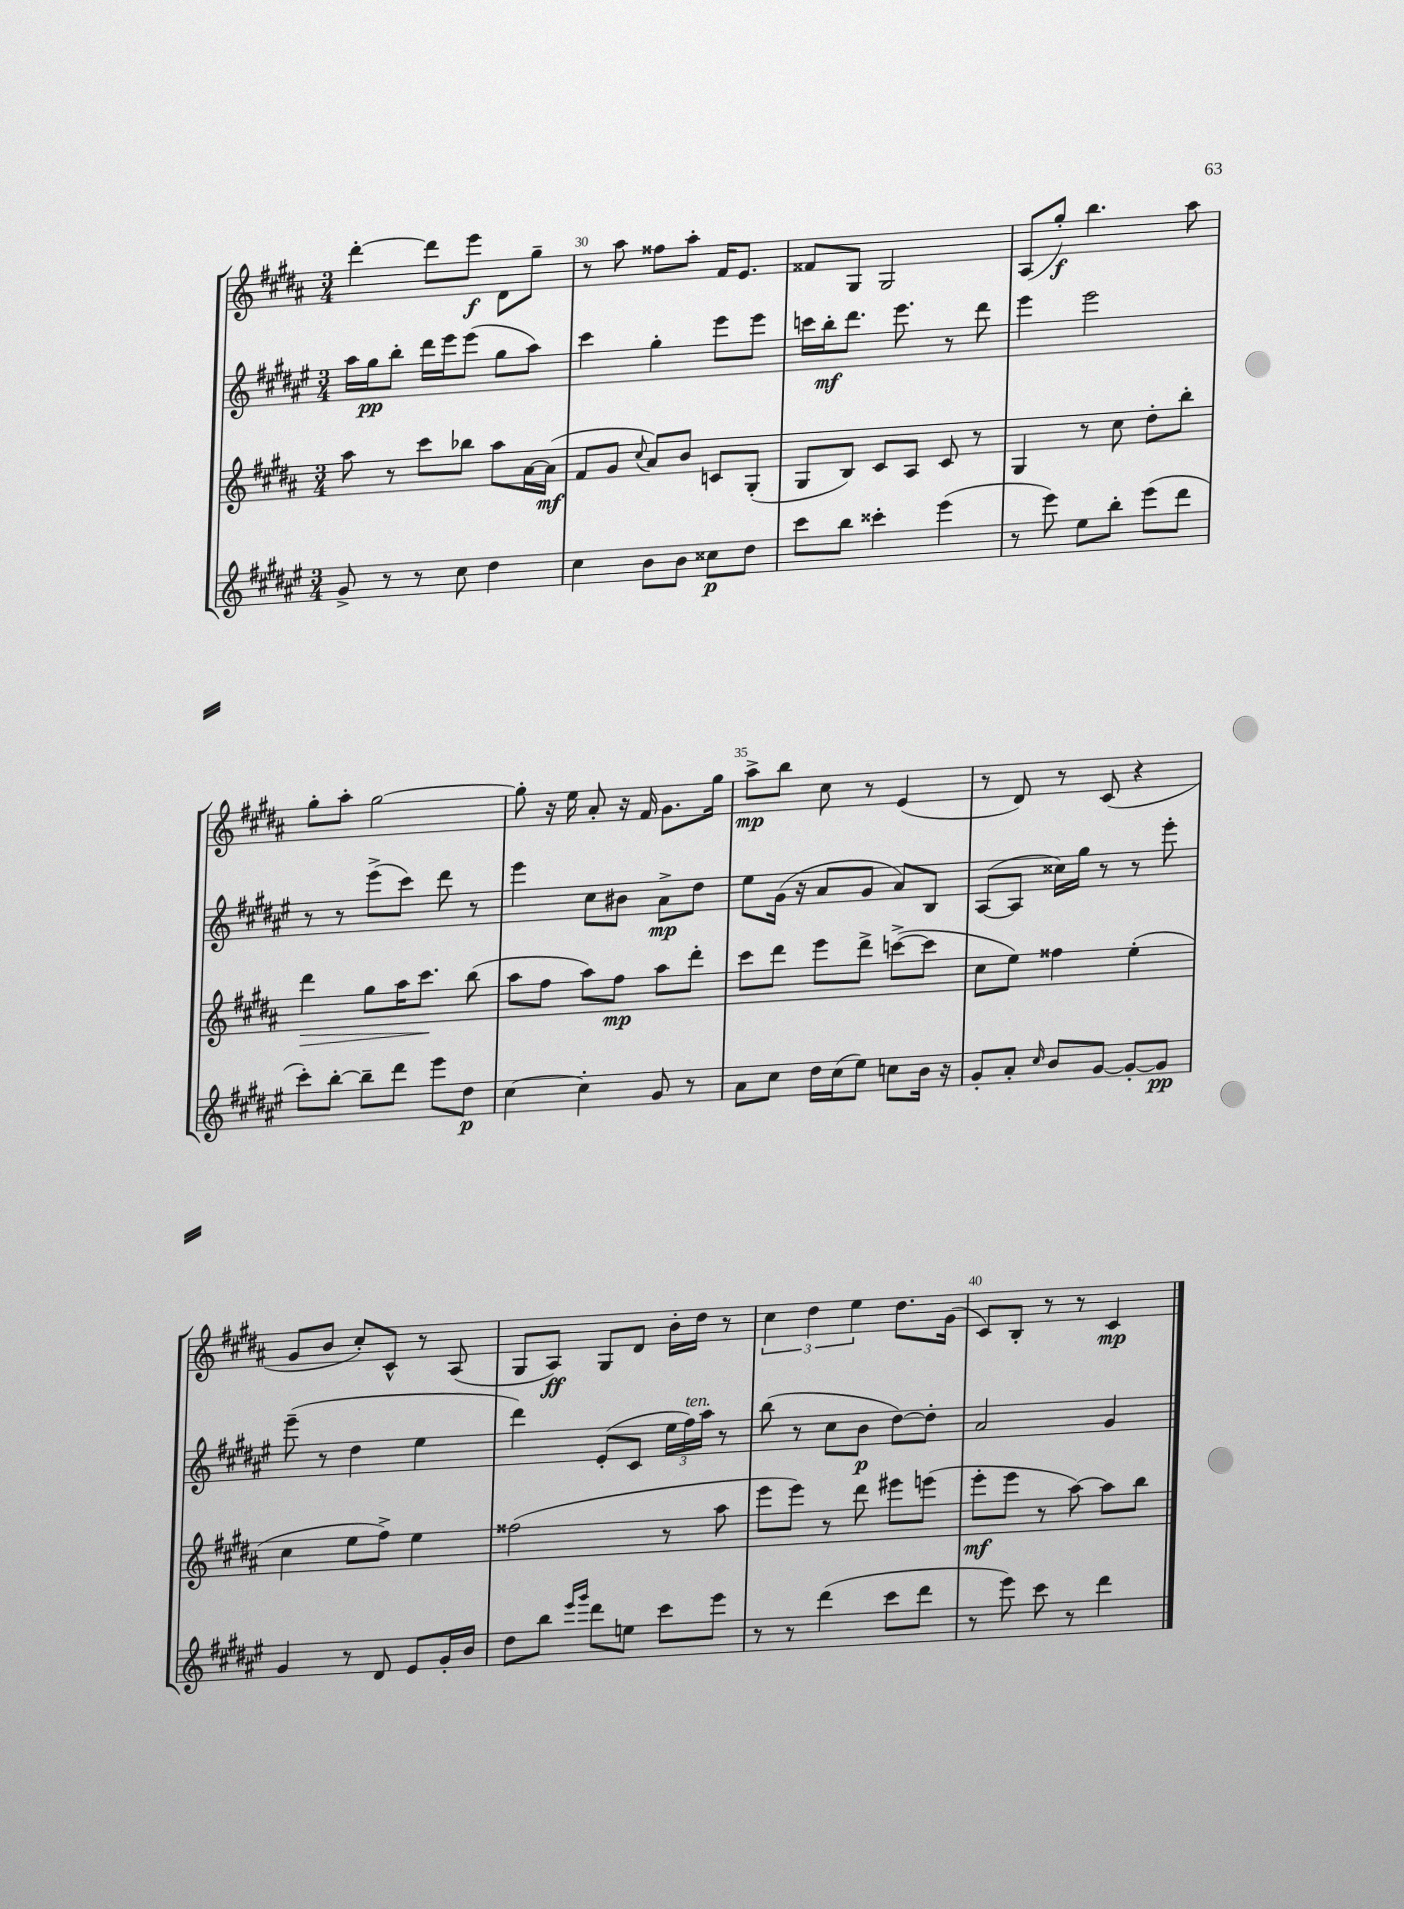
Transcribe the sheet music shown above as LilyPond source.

<<
\new StaffGroup <<
\new Staff = "s0" {
    \clef treble \key b \major \numericTimeSignature \time 3/4
    \autoBeamOff dis'''4~-. dis'''8[ e'''8]\f dis'8[ gis''8]-- |
    r8 ais''8 fisis''8[ ais''8]-. fis'16[ e'8.] |
    fisis'8[ gis8] gis2 |
    ais8[( gis''8]-.\f) b''4. ais''8 |
    gis''8[-. ais''8]-. gis''2~ |
    gis''8-. r16 e''16 ais'8-. r16 fis'16 gis'8.[ gis''16] |
    ais''8[->\mp b''8] cis''8 r8 e'4( |
    r8 dis'8) r8 cis'8( r4 |
    gis'8[ b'8] cis''8[-.) cis'8]-^ r8 ais8( |
    gis8[ ais8]\ff) gis8[ dis'8] b'16[-. dis''16] r8 |
    \tuplet 3/2 { cis''4 dis''4 e''4 } dis''8.[ gis'16]( |
    cis'8[) b8]-. r8 r8 cis'4\mp \bar "|." |
}
\new Staff = "s1" {
    \clef treble \key fis \major \numericTimeSignature \time 3/4
    \autoBeamOff ais''16[ gis''16\pp b''8]-. dis'''16[ eis'''16 eis'''8]( gis''8[ ais''8]) |
    cis'''4 gis''4-. eis'''8[ eis'''8] |
    c'''16[ b''16-.\mf dis'''8.] eis'''8. r8 dis'''8 |
    eis'''4 eis'''2 |
    r8 r8 eis'''8[->( cis'''8]) dis'''8 r8 |
    eis'''4 cis''8[ bis'8] ais'8[->\mp dis''8] |
    eis''8[ gis'16]( r16 ais'8[ gis'8] ais'8[) b8] |
    ais8[~( ais8] cisis''16[) gis''16] r8 r8 eis'''8-. |
    eis'''8--( r8 dis''4 eis''4 |
    dis'''4) eis'8[-.( cis'8] \tuplet 3/2 { eis''16[ fis''16^\markup { \italic "ten." }) ais''16] } r8 |
    b''8( r8 cis''8[ b'8]\p dis''8[~) dis''8]-. |
    ais'2 gis'4 \bar "|." |
}
\new Staff = "s2" {
    \clef treble \key b \major \numericTimeSignature \time 3/4
    \autoBeamOff ais''8 r8 cis'''8[ bes''8] ais''8[ ais'16~ ais'16]\mf( |
    fis'8[ gis'8] \appoggiatura { cis''8 } ais'8[) b'8] c'8[ gis8]-.( |
    gis8[ b8]) cis'8[ ais8] cis'8 r8 |
    gis4 r8 cis''8 dis''8[-. b''8]-. |
    dis'''4\> gis''8[ ais''16 cis'''8.]\! b''8( |
    ais''8[ fis''8] ais''8[) fis''8]\mp ais''8[ dis'''8]-. |
    cis'''8[ dis'''8] e'''8[ dis'''8]-> c'''8[~->( c'''8] |
    cis''8[ e''8]) fisis''4 e''4-.( |
    cis''4 e''8[ fis''8]->) e''4 |
    fisis''2( r8 ais''8 |
    e'''8[ e'''8]) r8 dis'''8 eis'''8[ e'''8]( |
    e'''8[-.\mf e'''8] r8 ais''8~) ais''8[ b''8] \bar "|." |
}
\new Staff = "s3" {
    \clef treble \key fis \major \numericTimeSignature \time 3/4
    \autoBeamOff gis'8-> r8 r8 cis''8 dis''4 |
    cis''4 b'8[ b'8] cisis''8[\p dis''8] |
    cis'''8[ b''8] cisis'''4-. eis'''4( |
    r8 eis'''8) eis''8[ b''8]-. eis'''8[( dis'''8] |
    cis'''8[-.) b''8]~-. b''8[-- dis'''8] eis'''8[ dis''8]\p |
    cis''4~ cis''4-. gis'8 r8 |
    ais'8[ cis''8] dis''16[ cis''16( eis''8]) c''8[ b'16] r16 |
    gis'8[-. ais'8]-. \grace { cis''16 } b'8[ gis'8]~ gis'8[~-. gis'8]\pp |
    gis'4 r8 dis'8 eis'8[ gis'16-. b'16] |
    dis''8[ b''8] \grace { eis'''16[ gis'''16] } dis'''8[ e''8] cis'''8[ eis'''8] |
    r8 r8 dis'''4( cis'''8[ dis'''8] |
    r8 eis'''8) cis'''8 r8 dis'''4 \bar "|." |
}
>>
>>
\layout { \context { \Score currentBarNumber = #29 \override BarNumber.break-visibility = ##(#f #t #t) barNumberVisibility = #(every-nth-bar-number-visible 5) } }
